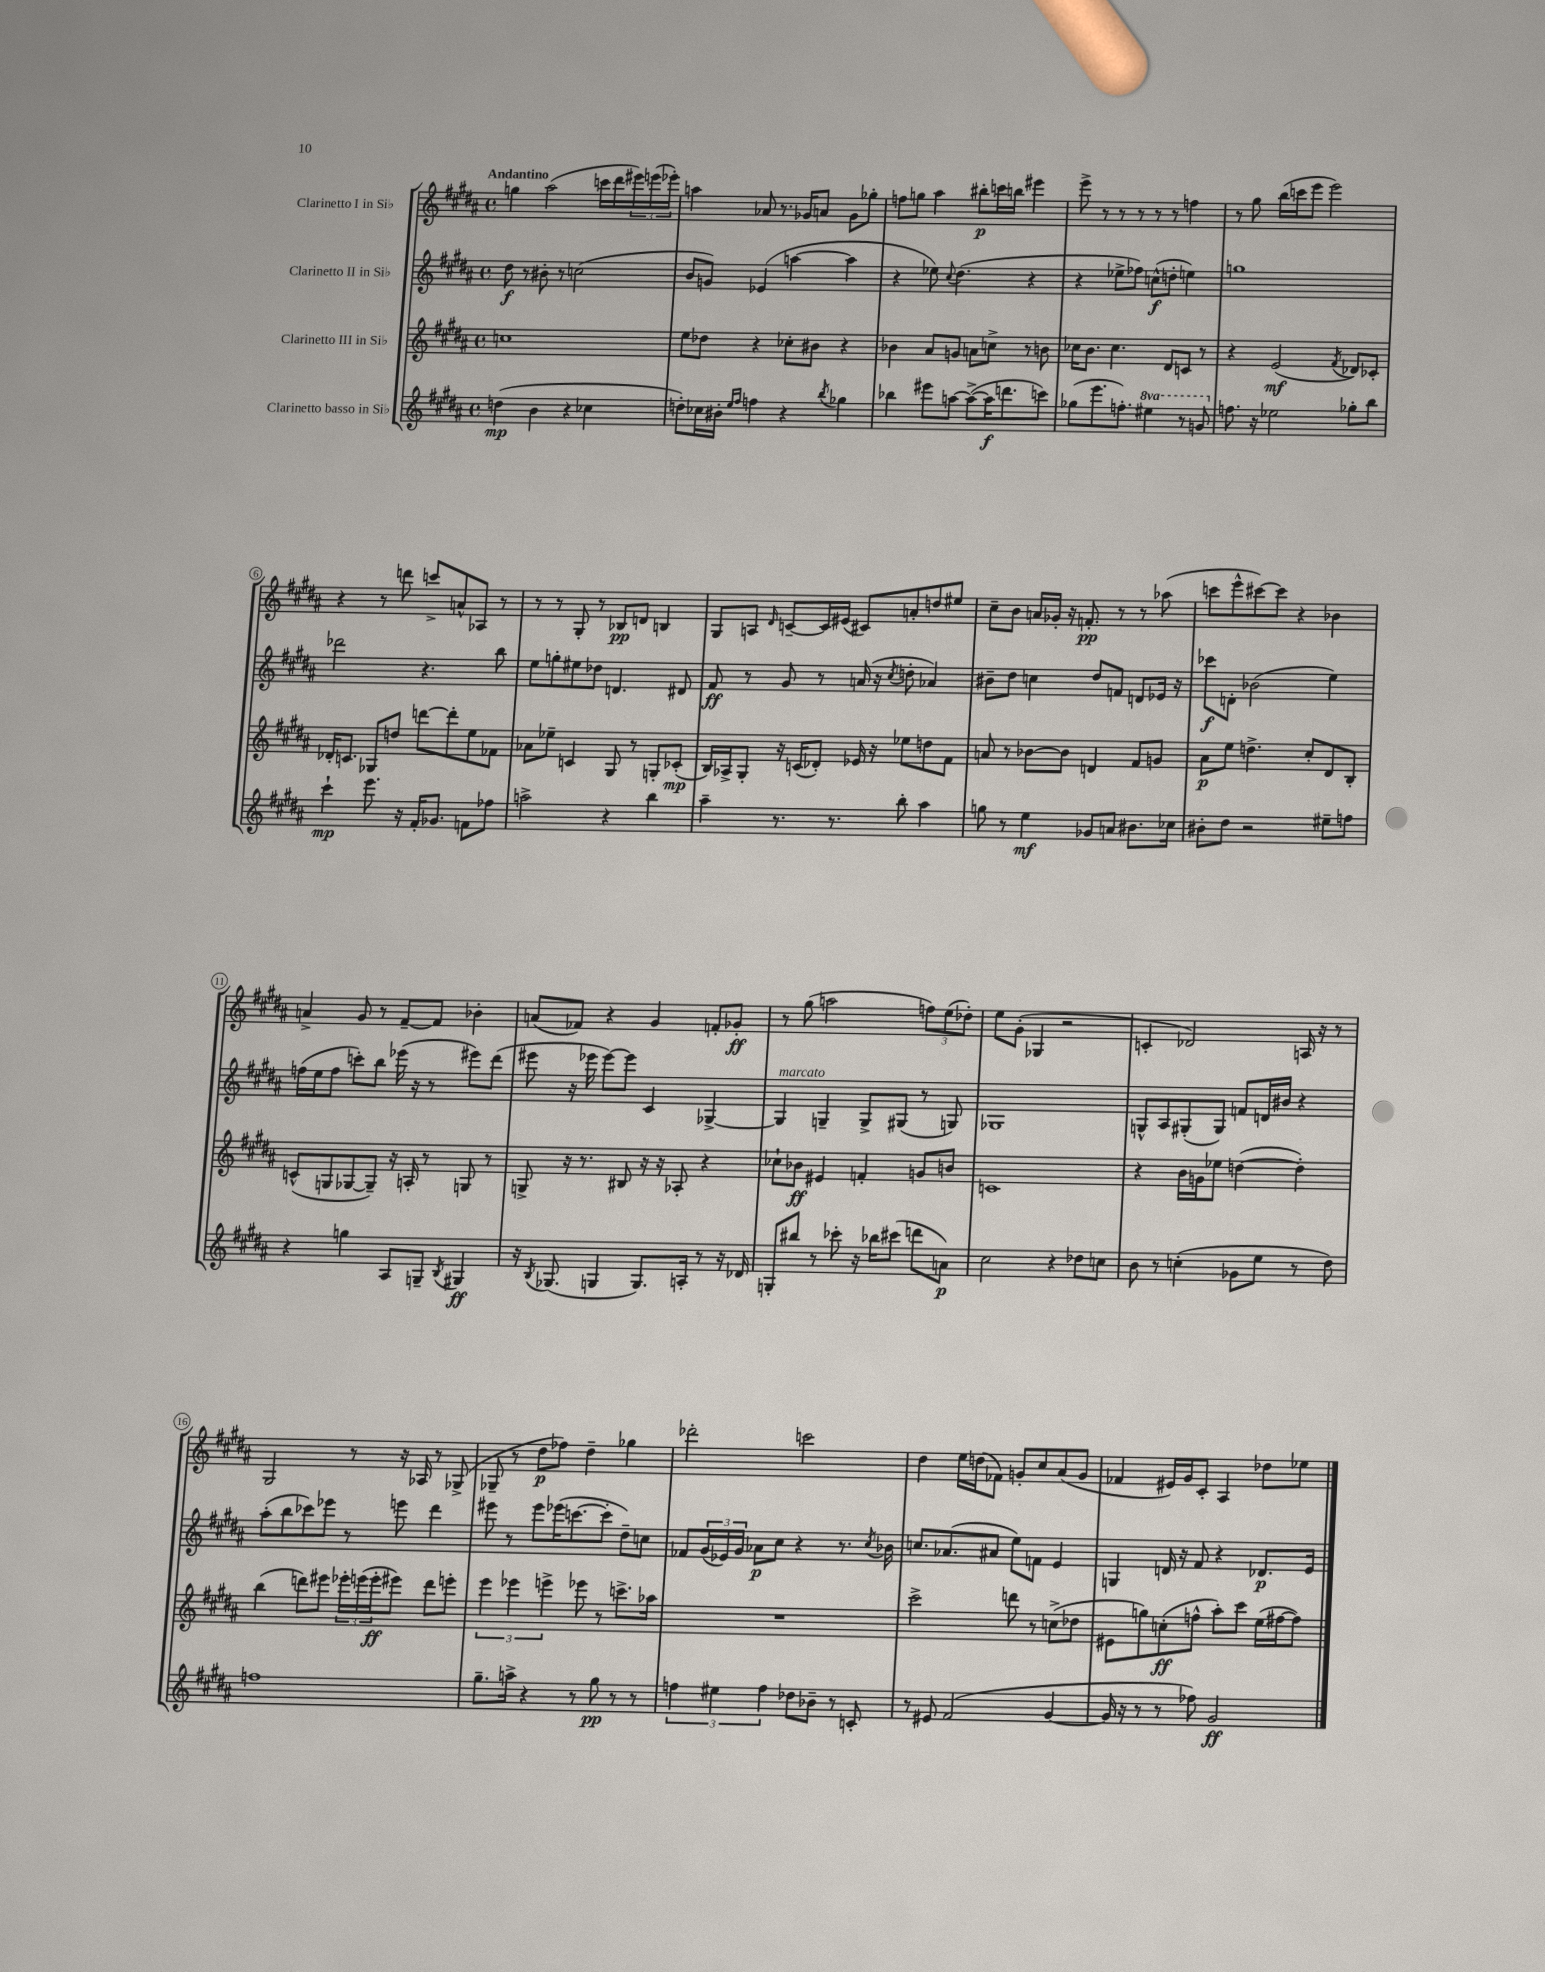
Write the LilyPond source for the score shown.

<<
\new StaffGroup <<
\new Staff = "s0" \with { instrumentName = "Clarinetto I in Sib" } {
    \clef treble \key b \major \defaultTimeSignature \time 4/4 \tempo "Andantino"
    g''4 ais''2( c'''16 dis'''16 \tuplet 3/2 { eis'''16) e'''16( ees'''16-.) } |
    a''4 aes'8 r8. ges'16 a'8 ges'8 ges''8-. |
    f''8 g''8 ais''4 bis''8-.\p c'''16 b''16 eis'''4 |
    e'''8-> r8 r8 r8 r8 r8 f''4 |
    r8 gis''8 b''16( c'''16 e'''8 e'''2) |
    r4 r8 d'''8 c'''8-> a'8-^ aes8 r8 |
    r8 r8 gis8-. r8 bes8\pp d'8 b4 |
    gis8 a8 \grace { dis'16 } c'8~-- c'16 eis'16( cis'8) a'8-. d''8 eis''8 |
    cis''8-- b'8 a'16 ges'16-. r16 f'8.-.\pp r8 r8 aes''8( |
    c'''8 e'''8-^ cis'''8~) cis'''8 r4 bes'4 |
    a'4-> gis'8 r8 fis'8~-- fis'8 bes'4-. |
    a'8( fes'8) r4 gis'4 f'8-. ges'8-.\ff |
    r8 gis''8( a''2 \tuplet 3/2 { f''8) e''8( des''8-.) } |
    e''8 gis'8-.( ges4 r2 |
    c'4-. des'2) a16 r16 r8 |
    gis2 r8 r16 aes16 r8 ges8->( |
    ges8-- r8 dis''8\p fes''8) dis''4-- ges''4 |
    des'''2-. c'''2 |
    dis''4 e''16 d''16( fes'8) g'8-. cis''8 ais'8( g'8 |
    fes'4 eis'16) gis'16 cis'8-. ais4 des''8 ees''8 \bar "|." |
}
\new Staff = "s1" \with { instrumentName = "Clarinetto II in Sib" } {
    \clef treble \key b \major \defaultTimeSignature \time 4/4
    dis''8\f r8 bis'8-. r8 c''2( |
    b'8 g'8) ees'4( a''4~ a''4 |
    r4 ees''8) \appoggiatura { cis''8 } dis''4.( r4 |
    r4 ees''8-> fes''8) c''8-^\f( d''8-. e''4) |
    g''1 |
    des'''2 r4. b''8 |
    e''8 g''8-. eis''8 des''8 d'4. dis'8 |
    fis'8\ff r8 gis'8 r8 a'16( r16 \acciaccatura { cis''8 } d''8-. aes'4) |
    bis'8-- dis''8 c''4 dis''8 f'8 d'8 ees'16 r16 |
    ces'''8\f d'8-. bes'2( e''4) |
    f''16( e''16 f''8 c'''8-.) b''8 ees'''16( r16 r8 eis'''8) dis'''8( |
    eis'''8 r16 ees'''16 ees'''8~) ees'''8 cis'4 ges4~-> |
    ges4^\markup { \italic "marcato" } g4-- g8-> gis8( r8 g8) |
    ges1 |
    g8-^ ais8 gis8-.( gis8) f'8 d'16 bis'16 r4 |
    ais''8-.( b''8 ces'''8) ees'''8 r8 e'''8 dis'''4 |
    eis'''8 r8 eis'''8 ees'''16( c'''8.~ c'''8-. dis''8--) c''8 |
    fes'8 \tuplet 3/2 { gis'16( ees'16) gis'16 } aes'8\p cis''8 r4 r8. \acciaccatura { cis''8 } bes'16 |
    c''8. aes'8.( ais'8 e''8) f'8 e'4 |
    g4 d'16 r16 fis'8 r4 des'8.\p e'16 \bar "|." |
}
\new Staff = "s2" \with { instrumentName = "Clarinetto III in Sib" } {
    \clef treble \key b \major \defaultTimeSignature \time 4/4
    c''1 |
    e''8 des''8 r4 ces''8-. bis'8 r4 |
    bes'4 ais'8 g'8 a'8 c''8-> r8 b'8 |
    ces''16 b'8. ces''4. dis'8 c'8 r8 |
    r4 e'2\mf( \acciaccatura { fis'8 } des'8) ces'8-. |
    des'16-. c'8. ges8 d''8 d'''8~ d'''8-. e''8 fes'8 |
    aes'8 ees''8-- c'4 gis8 r8 g8-. ces'8-.\mp( |
    b16) aes16-> gis8-. r16 c'16( des'8-.) ees'16 r16 ees''8 d''8 fis'8 |
    a'8 r8 bes'8~ bes'8 d'4 fis'8 g'8 |
    ais'8\p e''8 d''4.-> cis''8-. dis'8 b8-. |
    c'8-^( g8 ges8~ ges8--) r16 a16-. r8 g8 r8 |
    g8-> r16 r8. bis8 r16 r16 aes8-. r4 |
    ces''8-! bes'8\ff eis'4 f'4-. g'8 b'8 |
    c'1 |
    r4 b'16 g'16 ees''8 d''4~( d''4-.) |
    b''4( d'''8) eis'''8 \tuplet 3/2 { ees'''16-. e'''16( e'''16-.\ff } eis'''8) d'''8 e'''8-. |
    \tuplet 3/2 { e'''4 ees'''4 e'''4-> } ees'''8 r8 c'''8.-> aes''16 |
    R1 |
    cis'''2-> d'''8 r8 c''8->( des''8 |
    eis'8 g''8) c''8-.\ff( f''8-^ ais''8-.) cis'''8 e''16( fis''16~ fis''8) \bar "|." |
}
\new Staff = "s3" \with { instrumentName = "Clarinetto basso in Sib" } {
    \clef treble \key b \major \defaultTimeSignature \time 4/4 \set Staff.ottavationMarkups = #ottavation-simple-ordinals
    d''4\mp( b'4 r4 ces''4 |
    d''8-.) ces''16 bis'16-. \grace { e''16 fis''16 } f''4 r4 \acciaccatura { b''8 } ges''4 |
    bes''4 eis'''8 a''8~ a''8~->( a''16\f d'''8. c'''8) |
    ges''8( e'''8. f''8.-.) \ottava #1 eis'''4 r8 g''8 \ottava #0 |
    f''8. r16 ees''2 ges''8-. b''8 |
    cis'''4-!\mp e'''8. r16 fis'16-. ges'8. f'8 fes''8 |
    a''2-> r4 b''4 |
    ais''4-- r8. r8. b''8-. ais''4 |
    g''8 r8 e''4\mf ges'8 a'8 bis'8. ces''16 |
    bis'8-. dis''8 r2 eis''8-- f''8 |
    r4 g''4 ais8 g8-- \acciaccatura { b8 } gis4\ff |
    r16 \acciaccatura { b8 } ges8.( g4 g8.) a16-. r8 r16 des'16 |
    g8-. bis''8 r8 ces'''8-. r16 bes''16 cis'''8( d'''8 a'8\p) |
    cis''2 r4 des''8 c''8 |
    b'8 r8 c''4-.( ges'8 e''8 r8 dis''8) |
    f''1 |
    gis''8.-- a''16-> r4 r8 gis''8\pp r8 r8 |
    \tuplet 3/2 { f''4 eis''4 f''4 } des''8 bes'8-- r8 c'8-. |
    r8 eis'8 fis'2( gis'4~ |
    gis'16 r16 r8 r8 fes''8) gis'2\ff \bar "|." |
}
>>
>>
\layout { \context { \Score \override BarNumber.stencil = #(make-stencil-circler 0.1 0.3 ly:text-interface::print) } }
